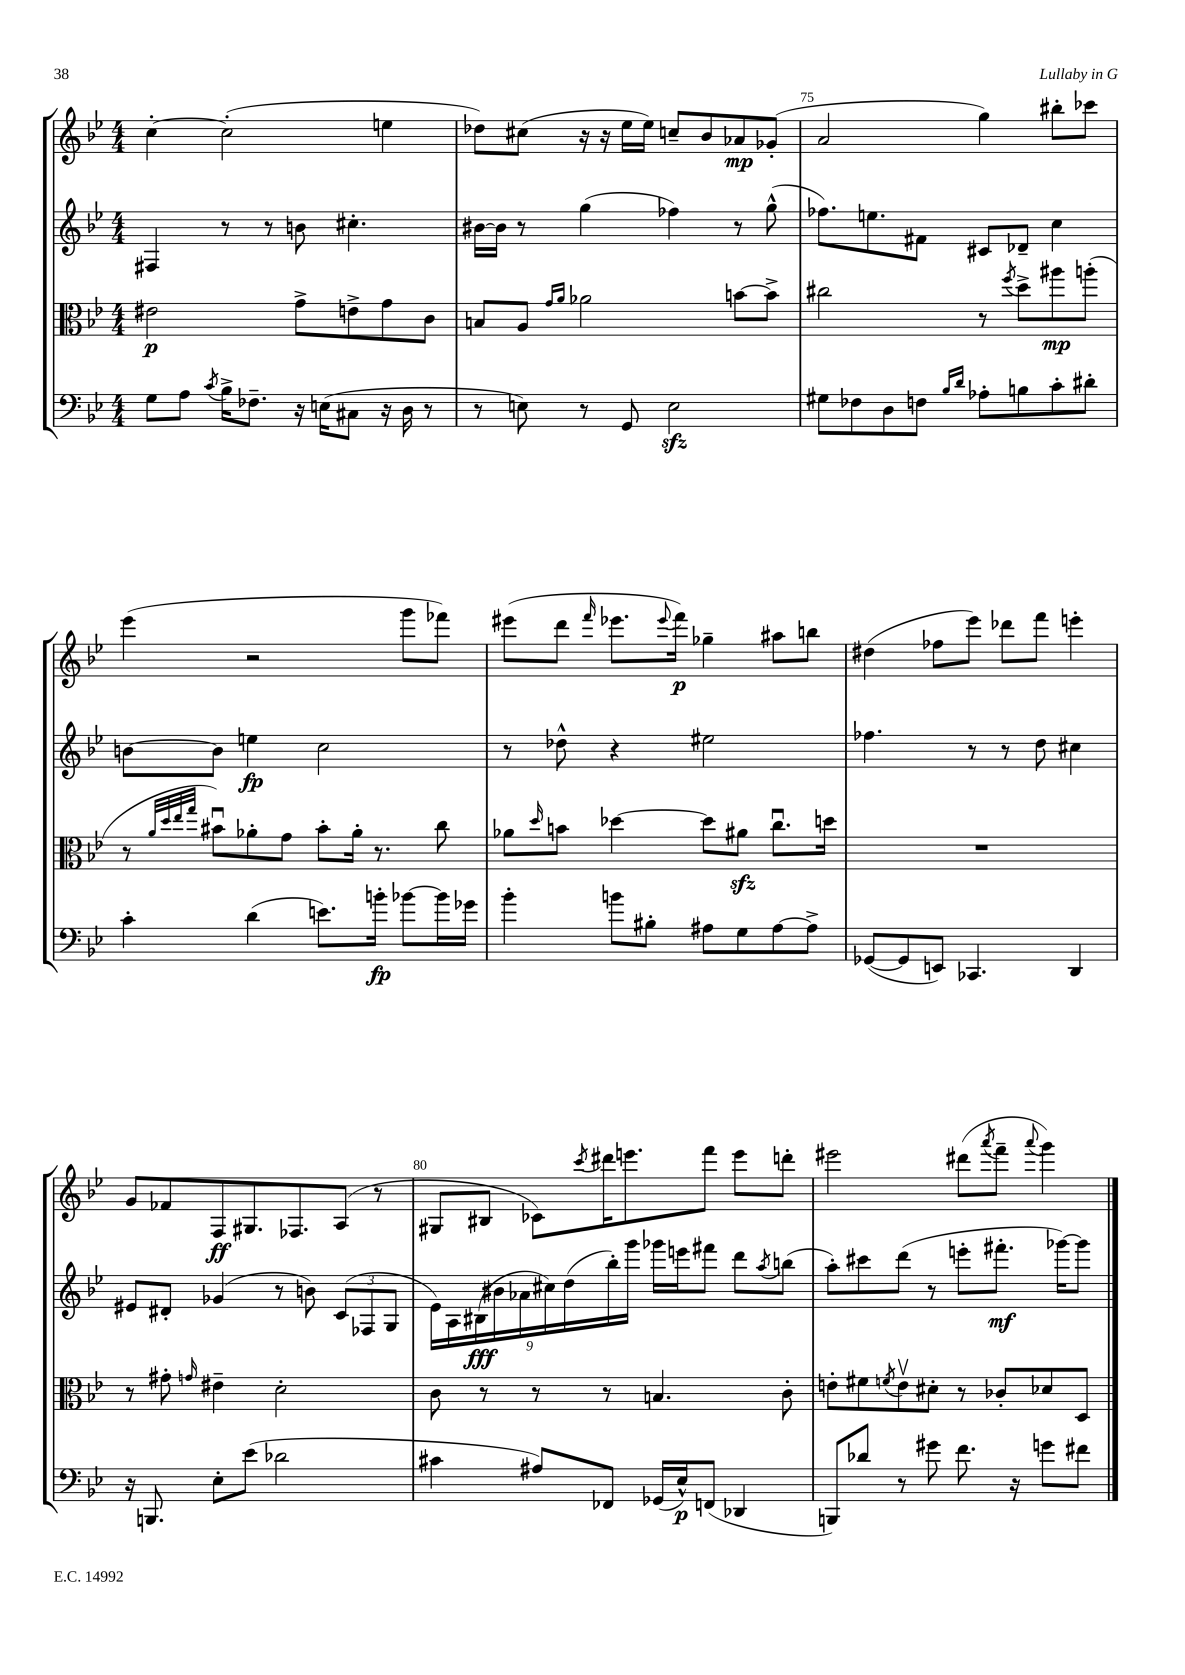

**kern	**dynam	**kern	**dynam	**kern	**dynam	**kern	**dynam
*part4	*part4	*part3	*part3	*part2	*part2	*part1	*part1
*staff4	*staff4	*staff3	*staff3	*staff2	*staff2	*staff1	*staff1
*clefF4	*	*clefC3	*	*clefG2	*	*clefG2	*
*k[b-e-]	*	*k[b-e-]	*	*k[b-e-]	*	*k[b-e-]	*
*M4/4	*	*M4/4	*	*M4/4	*	*M4/4	*
=73	=73	=73	=73	=73	=73	=73	=73
8G\L	.	2e#X\	p	4F#X/	.	[4cc'\	.
8A\J	.	.	.	.	.	.	.
8qc/	.	.	.	.	.	.	.
16B-^\KL	.	.	.	8r	.	(2cc'\]	.
8.F-X~\J	.	.	.	.	.	.	.
.	.	.	.	8r	.	.	.
16r	.	8g^\L	.	8bn\	.	.	.
(16En\KL	.	.	.	.	.	.	.
8C#X\J	.	8en^\	.	4.cc#X'\	.	.	.
16r	.	8g\	.	.	.	4een\	.
16D\	.	.	.	.	.	.	.
8r	.	8c\J	.	.	.	.	.
=74	=74	=74	=74	=74	=74	=74	=74
8r	.	8Bn/L	.	[16b#X\LL	.	8dd-X\L)	.
.	.	.	.	16b#\JJ]	.	.	.
8En\)	.	8A/J	.	8r	.	(8cc#X\J	.
.	.	16qqg/LL	.	.	.	.	.
.	.	16qqa/JJ	.	.	.	.	.
8r	.	2a-X\	.	(4gg\	.	16r	.
.	.	.	.	.	.	16r	.
8GG/	.	.	.	.	.	16ee-\LL	.
.	.	.	.	.	.	16ee-\JJ)	.
2Ezz\	.	.	.	4ff-X\)	.	8ccn~/L	.
.	.	.	.	.	.	8b-/	.
.	.	[8bn\L	.	8r	.	8a-X/	mp
.	.	8b^\J]	.	(8gg^^\	.	(8g-X'/J	.
=75	=75	=75	=75	=75	=75	=75	=75
8G#X\L	.	2cc#X\	.	8.ff-X\L)	.	2a/	.
8F-X\	.	.	.	.	.	.	.
.	.	.	.	8.een\	.	.	.
8D\	.	.	.	.	.	.	.
8Fn\J	.	.	.	8f#X\J	.	.	.
16qqB-/LL	.	.	.	.	.	.	.
16qqd/JJ	.	.	.	.	.	.	.
8A-X'\L	.	8r	.	8c#X/L	.	4gg\)	.
.	.	8qff/	.	.	.	.	.
8Bn\	.	8dd^\L	.	8d-X~/J	.	.	.
8c'\	.	8aa#X\	mp	4cc\	.	8bb#X'\L	.
8d#X'\J	.	(8aan'\J	.	.	.	8ccc-X\J	.
!!LO:LB:g=z
=76	=76	=76	=76	=76	=76	=76	=76
4c'\	.	8r	.	[8bn\L	.	(4eee-\	.
.	.	32qqa/LLL	.	.	.	.	.
.	.	32qqdd/	.	.	.	.	.
.	.	32qqee-/	.	.	.	.	.
.	.	32qqgg/JJJ	.	.	.	.	.
.	.	8b#Xu\L)	.	8b\J]	.	.	.
(4d\	.	8a-X'\	.	4een\	fp	2r	.
.	.	8g\J	.	.	.	.	.
8.en\L)	.	8b#'\L	.	2cc\	.	.	.
.	.	16a-'\Jk	.	.	.	.	.
16bn'\Jk	fp	8.r	.	.	.	.	.
[8b-X\L	.	.	.	.	.	8ggg\L	.
16b-\L]	.	8cc\	.	.	.	8fff-X\J)	.
16g-X\JJ	.	.	.	.	.	.	.
=77	=77	=77	=77	=77	=77	=77	=77
4b-'\	.	8a-X\L	.	8r	.	(8eee#X\L	.
.	.	16qqdd/	.	.	.	.	.
.	.	8bn\J	.	8dd-X^^\	.	8ddd\J	.
.	.	.	.	.	.	16qqfff/	.
8bn\L	.	[4dd-X\	.	4r	.	8.eee-X\L	.
8B#X'\J	.	.	.	.	.	.	.
.	.	.	.	.	.	8qqeee-/	.
.	.	.	.	.	.	16fff\Jk)	p
8A#X\L	.	8dd-\L]	.	2ee#X\	.	4gg-X~\	.
8G\	.	8a#Xzz\J	.	.	.	.	.
[8A#\	.	8.ccu\L	.	.	.	8aa#X\L	.
8A#^\J]	.	.	.	.	.	8bbn\J	.
.	.	16ddn\Jk	.	.	.	.	.
=78	=78	=78	=78	=78	=78	=78	=78
([8GG-X/L	.	1r	.	4.ff-X\	.	(4dd#X\	.
8GG-/]	.	.	.	.	.	.	.
8EEn/J)	.	.	.	.	.	8ff-X\L	.
4.CC-X/	.	.	.	8r	.	8eee-\J)	.
.	.	.	.	8r	.	8ddd-X\L	.
.	.	.	.	8dd\	.	8fff\J	.
4DD/	.	.	.	4cc#X\	.	4eeen'\	.
!!LO:LB:g=z
=79	=79	=79	=79	=79	=79	=79	=79
16r	.	8r	.	8e#X/L	.	8g/L	.
8.BBBn/	.	.	.	.	.	.	.
.	.	8g#X'\	.	8d#X'/J	.	8f-X/	.
.	.	16qqgn/	.	.	.	.	.
8E-'\L	.	4e#X~\	.	(4g-X/	.	8F/	ff
(8e-\J	.	.	.	.	.	8.G#X/	.
2d-X\	.	2d'\	.	8r	.	.	.
.	.	.	.	.	.	8.F-X/	.
.	.	.	.	8bn\)	.	.	.
.	.	.	.	(12c/L	.	(8A/J	.
.	.	.	.	12F-X/	.	.	.
.	.	.	.	.	.	8r	.
.	.	.	.	12G/J	.	.	.
=80	=80	=80	=80	=80	=80	=80	=80
4c#X\	.	8c\	.	18e-\LL)	.	8G#X/L	.
.	.	.	.	18A\	.	.	.
.	.	.	.	(18B#X\	fff	.	.
.	.	8r	.	.	.	8B#X/J	.
.	.	.	.	18b#X\	.	.	.
.	.	.	.	18a-X\	.	.	.
8A#X/L)	.	8r	.	.	.	8c-X\L)	.
.	.	.	.	18cc#X\)	.	.	.
.	.	.	.	(18dd\	.	.	.
.	.	.	.	.	.	8qccc/	.
8FF-X/J	.	8r	.	.	.	16ddd#X\K	.
.	.	.	.	18bb-'\)	.	.	.
.	.	.	.	.	.	8.eeen\	.
.	.	.	.	18ggg\JJ	.	.	.
(16GG-X/LL	.	4.Bn/	.	16ggg-X\LL	.	.	.
16E-^^/J)	p	.	.	16eeen\J	.	.	.
(8FFn/J	.	.	.	8fff#X\J	.	8fff\J	.
4DD-X/	.	.	.	8ddd\L	.	8eee\L	.
.	.	.	.	8qaa/	.	.	.
.	.	8c'\	.	(8bbn\J	.	8dddn'\J	.
=81	=81	=81	=81	=81	=81	=81	=81
8BBBn/L)	.	8en'\L	.	8aa'\L)	.	2eee#X\	.
8d-X/J	.	8f#X\	.	8ccc#X\	.	.	.
.	.	8qfn/	.	.	.	.	.
8r	.	8ev\	.	(8ddd\J	.	.	.
8g#X\	.	8d#X'\J	.	8r	.	.	.
8.f\	.	8r	.	8eeen'\L	.	(8ddd#X\L	.
.	.	.	.	.	.	8qaaa/	.
.	.	8c-X'/L	.	8.fff#X'\J	mf	8fff~\J	.
16r	.	.	.	.	.	.	.
.	.	.	.	.	.	8qqaaa/	.
8gn\L	.	8d-X/	.	.	.	4ggg\)	.
.	.	.	.	[16ggg-X\KL)	.	.	.
8f#X\J	.	8D/J	.	8ggg-\J]	.	.	.
==	==	==	==	==	==	==	==
*-	*-	*-	*-	*-	*-	*-	*-
